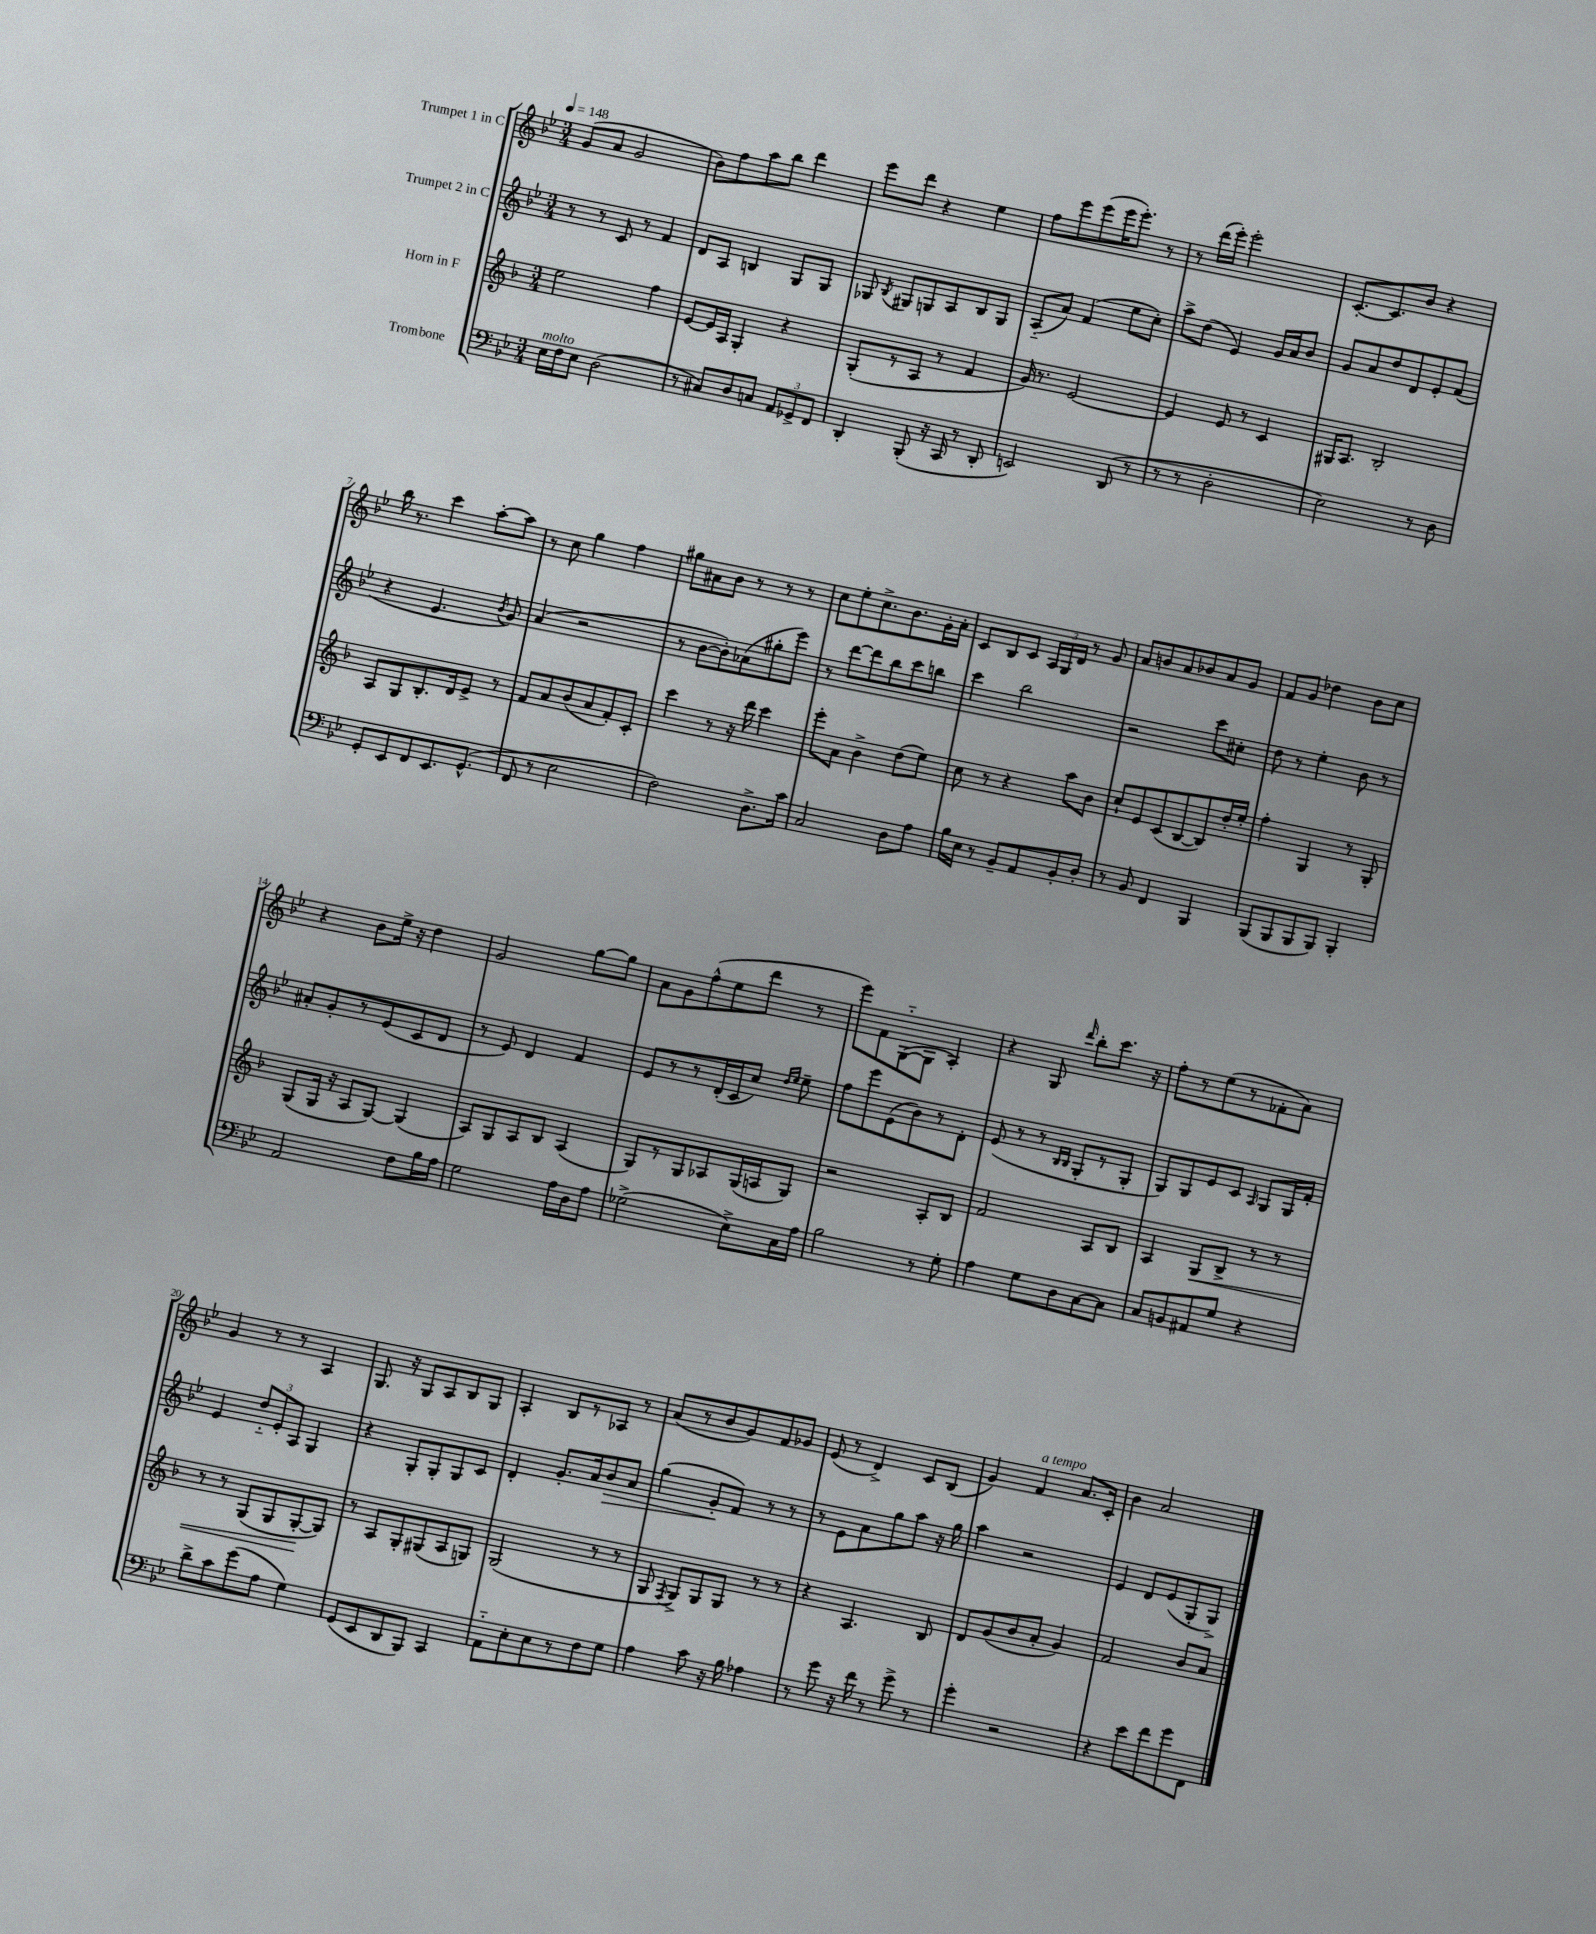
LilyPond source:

<<
\new StaffGroup <<
\new Staff = "s0" \with { instrumentName = "Trumpet 1 in C" } {
    \clef treble \key bes \major \numericTimeSignature \time 3/4 \tempo 4 = 148
    \autoBeamOff g'8[( a'8] g'2 |
    bes'8[) f''8 a''8 bes''8] d'''4 |
    ees'''8[ d'''8] r4 ees''4 |
    f''8[ ees'''8 ees'''8( ees'''16 ees'''8.]-.) r8 |
    r8 d'''16[( ees'''16]-.) ees'''2-. |
    c'8.[~-. c'8. bes'8] r4 |
    bes''16 r8. c'''4 a''8[~-. a''8] |
    r8 c''8 g''4 f''4 |
    gis''8[ ais'8 bes'8] r8 r8 r8 |
    c''8[ ees''8-. c''8.-> bes'8. g'16-. a'16]-. |
    c'8[ bes8 c'8] \tuplet 3/2 { a16[ g16 d'16] } r8 g'8 |
    a'8[ b'8 a'8 bes'8 a'8 g'8] |
    f'8[ g'8] des''4 bes'8[ c''8] |
    r4 bes'8[ ees''16]-> r16 d''4 |
    g'2 g''8[~ g''8] |
    a'8[ g'8 f''8-^( ees''8 d'''8] r8 |
    ees'''8[) f'8 g8~-_( g8] a4-.) |
    r4 g8 \grace { d'''16 } bes''8[-. c'''8.] r16 |
    f''8[-. r8 ees''8( r8 fes'8-. a'8]) |
    g'4 r8 r8 a4 |
    g8. r16 g8[ a8 bes8 g8] |
    a4-. bes8[ r8 aes8] r8 |
    a'8[( r8 bes'8 g'8) f'8 ges'8] |
    ees'8( r8 d'4->) c'8[ bes8]( |
    g'4) f'4^\markup { \italic "a tempo" } a'8.[ c'16]-. |
    bes'4 a'2 \bar "|." |
}
\new Staff = "s1" \with { instrumentName = "Trumpet 2 in C" } {
    \clef treble \key bes \major \numericTimeSignature \time 3/4
    \autoBeamOff r8 r8 c'8 r8 f'4 |
    d'8[ a8] b4 g8[ g8] |
    ges8 \acciaccatura { bes8 } gis8[ g8 a8 bes8 g8] |
    a8[-_( a'8]) f'4( ees''8[ c''8]-.) |
    a''8[-> d''8]( ees'4) g'16[ a'16 bes'8] |
    g'8[ a'8 d''8 d'8 ees'8-. f'8]( |
    r4 ees'4. \acciaccatura { bes'8 } g'8) |
    a'4( r2 |
    r8 bes'8[~ bes'8-.) aes'8( gis''8-. ees'''8]) |
    r8 d'''8[~ d'''8 bes''8 c'''8 b''8] |
    c'''4 bes''2 |
    r2 c'''8[ cis''8]-. |
    d''8 r8 ees''4-. bes'8 r8 |
    ais'8[-. g'8-. r8 ees'8( c'8 d'8] |
    r8 ees'8) d'4 f'4 |
    ees'8[ r8 r8 d'16-.( c'16 c''8]) \grace { d''16[ ees''16] } ees''8-- |
    f''8[ ees'''8 ees'8( bes'8) r8 d'8]-. |
    ees'8( r8 r8 \grace { bes16[ bes16] } g8[-. r8 g8]-. |
    g8[) g8 ees'8 c'8] \grace { a16 } g8[ g16 f'16]-. |
    ees'4 \tuplet 3/2 { d''8[-_ ees'8-. a8] } g4 |
    r4 g8[-. g8-. g8 c'8] |
    d'4-. g'8.[-. a'16 bes'8\> a'8] |
    g''4( g'8[-.\! f'8]) r8 r8 |
    r8 ees'8[ a'8 g''8 a''8] r16 g''16 |
    a''4 r2 |
    ees'4 d'8[ ees'8( g8-. g8]->) \bar "|." |
}
\new Staff = "s2" \with { instrumentName = "Horn in F" } {
    \clef treble \key f \major \numericTimeSignature \time 3/4
    \autoBeamOff e''2 f''4 |
    e'8[~ e'16 a16] g4-. r4 |
    g8[-.( r8 a8] r8 f'4 |
    g'16) r8. e'2~ |
    e'4 e'8 r8 c'4 |
    gis16[ a8.] bes2-. |
    a8[ g8 bes8.-. d'16 e'8]-> r8 |
    f'8[ a'8 bes'8( a'8 f'8-.) c'8]-. |
    c'''4 r8 r16 d'''16 c'''4 |
    e'''8[-. a'8] bes'4-> d''8[( e''8]) |
    c''8 r8 r4 a''8[ bes'8] |
    c''8[-! e'8 c'8( bes8~ bes8) d''16-. e''16]-. |
    f''4-. g4 r8 g8-. |
    g8[( g16] r16 a8[ g8]~) g4( |
    a8[) g8 a8 bes8] a4( |
    g8[) r8 g8 aes8 g16( a16 g8]) |
    r2 a8[-. bes8] |
    f'2 a8[ bes8] |
    a4 g8[\< bes8]-> r8 r8 |
    r8 r8 g8[( g8 g8~-.\! g8]) |
    r8 a8[ g8-. gis8( a8 g8]) |
    g2( r8 r8 |
    g8 \acciaccatura { f8 } g8[->) g8 g8] r8 r8 |
    r4 a4. bes8 |
    d'8[ g'8( bes'8 a'8]-. g'4) |
    f'2 bes'8[ a'8] \bar "|." |
}
\new Staff = "s3" \with { instrumentName = "Trombone" } {
    \clef bass \key bes \major \numericTimeSignature \time 3/4
    \autoBeamOff ees16[^\markup { \italic "molto" } f16 ees8] d2( |
    r8 cis8[) d8 c8] \tuplet 3/2 { a,8[ ges,8-> f,8] } |
    d,4-. bes,,8-.( r16 c,16 r8 d,8-. |
    e,2) d,8( r8 |
    r8 r8 d2-. |
    ees2) r8 d8 |
    g,8[-. ees,8 f,8 ees,8. g,8.]-^( |
    f,8 r8 ees2 |
    f2) d8.[-> c'16] |
    c2 d8[ a8] |
    bes16[ ees16] r8 bes,8[-- a,8 bes,8-. d8]-. |
    r8 bes,8 f,4 bes,,4 |
    bes,,8[( bes,,8 bes,,8 bes,,8]) bes,,4-. |
    a,2 f8[ bes16 a16] |
    g2 a16[ d16 a8] |
    ges2->( ees8[->) c16 a16] |
    bes2 r8 g8-. |
    a4 g8[ d8 c8~ c8] |
    c8[ b,8 ais,8 g8] r4 |
    d'8[-> c'8 g'8( a8] g4) |
    g,8[( ees,8 d,8 bes,,8]) c,4 |
    a,8[-_ ees8-. ees8 r8 f8 g8] |
    a4 c'8 r16 bes16 aes4 |
    r8 g'8 r16 f'16 r8 g'8-> r8 |
    g'4-. r2 |
    r4 ees'8[ f'8 g'8 f,8] \bar "|." |
}
>>
>>
